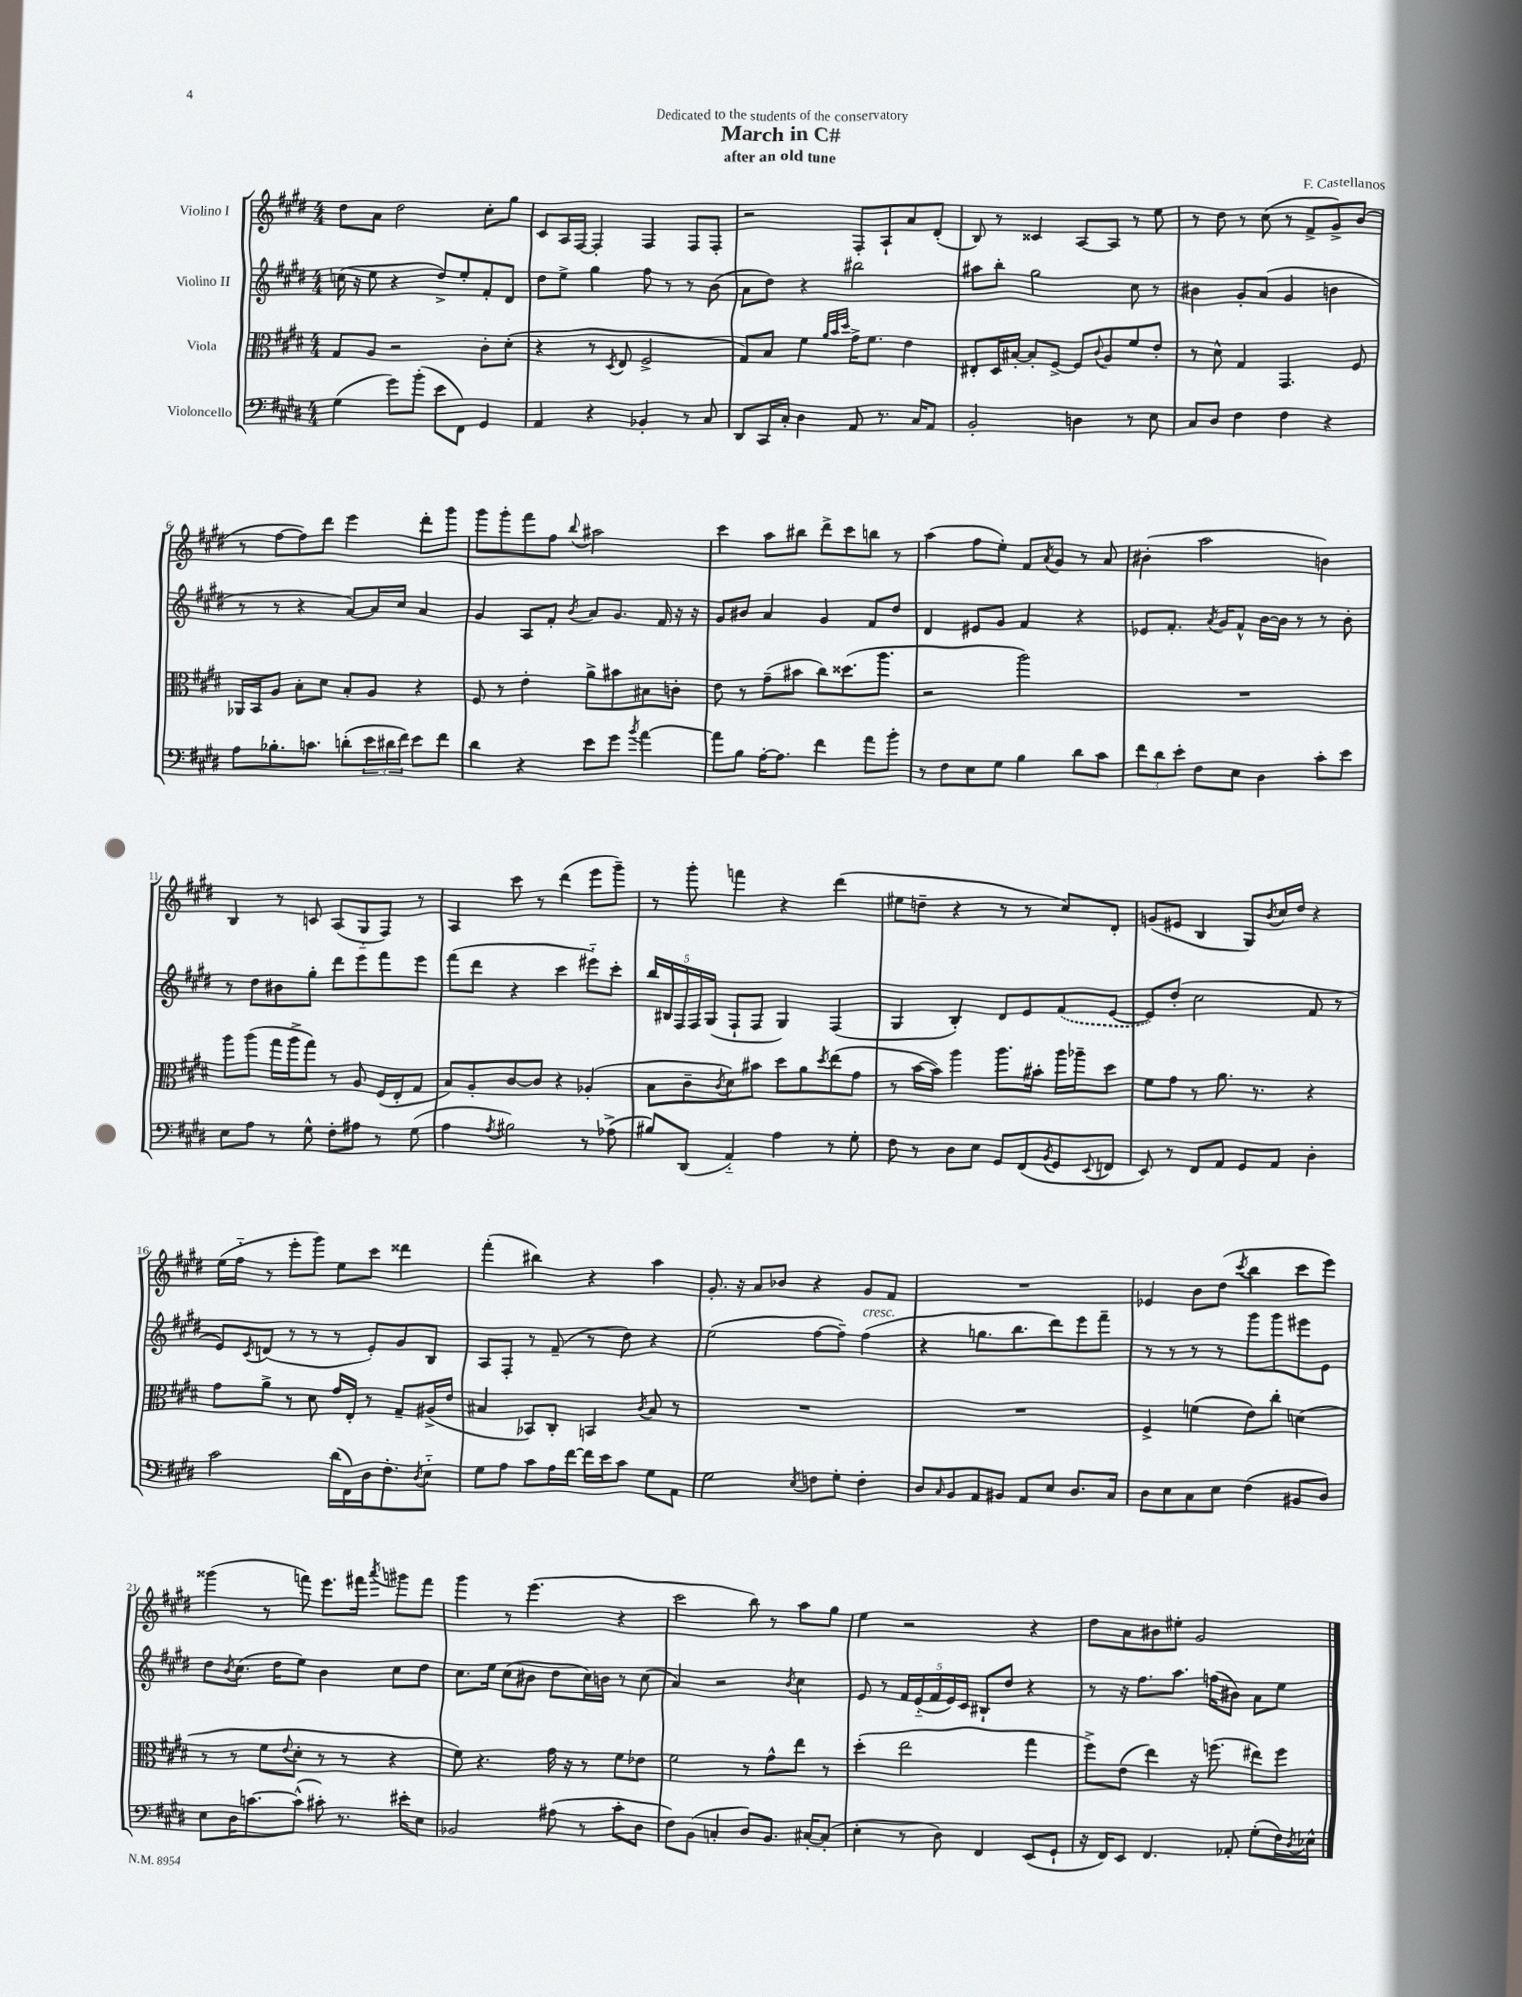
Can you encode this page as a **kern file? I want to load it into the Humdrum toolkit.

**kern	**kern	**kern	**kern
*part4	*part3	*part2	*part1
*staff4	*staff3	*staff2	*staff1
*I"Violoncello	*I"Viola	*I"Violino II	*I"Violino I
*clefF4	*clefC3	*clefG2	*clefG2
*k[f#c#g#d#]	*k[f#c#g#d#]	*k[f#c#g#d#]	*k[f#c#g#d#]
*M4/4	*M4/4	*M4/4	*M4/4
=1	=1	=1	=1
(4G#\	8G#/L	(16ccn\	8dd#\L
.	.	16r	.
.	8A/J	8ee\	8a\J
8g#\L)	2r	4r	2dd#\
(8b'\J	.	.	.
8e\L	.	8dd#^/L)	.
8FF#\J)	.	8ee'/	.
4GG#/	8c#'\L	8f#'/	8cc#'\L
.	(8d#'\J	8d#/J	8gg#\J
=2	=2	=2	=2
4AA/	4r	8dd#\L	8c#/L
.	.	8ee^\J	16A/L
.	.	.	[16F#/JJ
4r	8r	4gg#\	4F#'/]
.	8qD#/	.	.
.	8E/	.	.
4BB-X'/	2F#^/	8ff#\	4F#/
.	.	8r	.
8r	.	8r	8F#/L
8C#/	.	(8b\	8F#'/J
=3	=3	=3	=3
8DD#/L	8G#/L)	8a\L	2r
16CC#/L	8B/J	8dd#\J)	.
16C#'/JJ	.	.	.
4D#\	4f#\	4r	.
.	32qqa/LLL	.	.
.	32qqb/	.	.
.	32qqdd#/JJJ	.	.
8AA/	16g#^\KL	2bb#X\	8F#'/L
.	8.f#\J	.	.
8.r	.	.	8A`/
.	4e\	.	8a/
16C#/KL	.	.	.
8AA/J	.	.	(8d#'/J
=4	=4	=4	=4
2BB'/	8E#X'/L	8aa#X\L	8B/)
.	16D#/L	8bb'\J	8r
.	[16B#X'/JJ	.	.
.	8B#'/L]	2gg#\	4c##X/
.	[8F#^/J	.	.
4Dn\	8F#/L]	.	[8A/L
.	8qqc#/	.	.
.	8A/	.	8A/J]
8r	8f#/	8cc#\	8r
8E\	8e'/J	8r	8ee\
=5	=5	=5	=5
8C#/L	8r	4b#X\	8r
8D#/J	8d#^^\	.	8dd#\
4F#\	4G#/	8g#'/L	8r
.	.	(8a/J	(8cc#\
4F#\	4.GG#/	4g#/	8r
.	.	.	8f#^/L
4r	.	4bn\	8g#^/)
.	8F#/	.	(8b/J
!!LO:LB:g=z
=6	=6	=6	=6
8A\L	16AA-X/LL	8r	8r
.	16BB/J	.	.
8.B-X'\	8A/J	8r	[8ff#\L
.	8B'\L	4r	8ff#\])
8.cn\J	.	.	.
.	8d#\J	.	8ddd#\J
(8dn'\L	8B'/L	[8a/L)	4eee\
24e\L	8A/J	16a/L]	.
24d#X\	.	.	.
.	.	16cc#/JJ	.
24f#\JJ)	.	.	.
8e\L	4r	4a/	8ddd#'\L
8f#\J	.	.	8ggg#\J
=7	=7	=7	=7
4d#\	8F#/	4g#/	8ggg#\L
.	8r	.	8ggg#'\
4r	4e'\	8A/L	8fff#\
.	.	8f#'/J	8ff#\J
.	.	8qb/	8qqbb/
8e\L	8a^\L	8a/L	2aa#X\
8g#\J	8b#X\	8.g#/J	.
8qb/	.	.	.
[4a\	8B#X\	.	.
.	.	16f#/	.
.	8cn'\J	16r	.
.	.	16r	.
=8	=8	=8	=8
8a\L]	8e\	8g#/L	4ccc#\
8B\J	8r	8b#X/J	.
[16A'\KL	(8g#~\L	4a/	8aa\L
8.A\J]	.	.	.
.	8b#X\J	.	8bb#X\J
4f#\	8cc#\L)	4g#/	8ddd#^\L
.	(8.dd##X\	.	8ccc#\
8a\L	.	8f#/L	8bbn\J
.	8.aa\J	.	.
8b'\J	.	8dd#/J	8r
=9	=9	=9	=9
8r	2r	4d#/	(4aa\
8F#\L	.	.	.
8E\	.	8e#X/L	8ff#\L
8G#\J	.	8g#/J	8ee'\J)
4B\	2aa\)	4f#/	8f#/L
.	.	.	8qa/
.	.	.	8g#/J
8d#\L	.	4r	8r
8c#\J	.	.	8a/
=10	=10	=10	=10
12f#\L	1r	8e-X/L	(4b#X'\
12d#\	.	.	.
.	.	8.f#'/J	.
12e'\J	.	.	.
8F#\L	.	.	2aa\
.	.	8qa/	.
.	.	16g#/KL	.
8E\J	.	8f#^^/J	.
4D#\	.	[16b\LL	.
.	.	16b\JJ]	.
.	.	8r	.
8c#'\L	.	8r	4bn\)
8e\J	.	8b'\	.
!!LO:LB:g=z
=11	=11	=11	=11
8E\L	8aa\L	8r	4B/
8A\J	(8aa\J	8dd#\L	.
8r	16gg#\LL	8b#X\	8r
.	16aa^\J	.	.
8G#^^\	8gg#\J)	8gg#'\J	8cn/
8F#'\L	8r	8ddd#\L	(8A/L
8A#X\J	8A/	8eee\	8G#/
8r	(16F#/LL	8fff#\	8F#/J)
.	16E'/J	.	.
(8G#\	8G#/J	8eee\J	8r
=12	=12	=12	=12
4A\	8B/L)	(8fff#\L	4A/
.	8A'/	8ddd#\J	.
8qA/	.	.	.
2B#X\)	[8c#/	4r	8ccc#\
.	8c#/J]	.	8r
.	4r	4ccc#\	(4ddd#\
8r	(4A-X'/	8eee#X\L)	8eee\L
(8A-X^\	.	8ccc#'\J	8ggg#~\J)
=13	=13	=13	=13
8B#X/L)	8B\L	20bb/LL	8r
.	.	20B#X/	.
.	.	20F#/	.
(8DD#/J	8c#~\	.	8ggg#'\
.	.	20F#/	.
.	.	(20G#/JJ	.
.	8qc#/	.	.
4AA/)	8d#\)	8F#`/L	4fffn\
.	8b#X\J	8F#/J	.
4A\	8dd#\L	4G#/)	4r
.	8a\	.	.
.	8qdd#/	.	.
8r	(8ee\	(4F#/	(4ddd#\
8G#'\	8g#\J	.	.
=14	=14	=14	=14
8F#\	8r	4G#/	8ee#X\L
8r	[16b\LL	.	8ddn~\J
.	16b\JJ])	.	.
8D#\L	4aa\	4B'/)	4r
8E\J	.	.	.
8GG#/L	8.aa\L	8d#/L	8r
(8FF#/	.	8e/	8r
.	16b#X'\Jk	.	.
8qBB/	.	.	.
8GG#/	16aa\LL	(8f#/	8cc#/L)
.	16aa-X~\J	.	.
8qqEE/	.	.	.
8FFn/J	8dd#\J	[8e/J	8d#'/J
=15	=15	=15	=15
8EE/)	8f#\L	8e/L])	(8gn/L
8r	8g#\J	(8dd#'/J	8e#X/J
8FF#/L	8r	2cc#\	4B/
8AA/J	8.a\	.	.
8GG#/L	.	.	8G#/L)
.	8.r	.	.
.	.	.	8qb/
8AA/J	.	.	16cc#/L
.	.	.	16dd#/JJ
4D#'\	4r	8f#/	4r
.	.	8r	.
!!LO:LB:g=z
=16	=16	=16	=16
2c#\	8g#\L	8e/L)	(16ee\LL
.	.	.	16ff#\JJ
.	.	8qc#/	.
.	8a^\J	(8dn/J	8r
.	8r	8r	8eee'\L
.	8d#\	8r	8ggg#\J)
(16d#\LL	16g#/LL	8r	8ee\L
16FF#\)	16E'/JJ	.	.
16D#\J	8r	8e'/L)	8ccc#\J
8.F#'\	.	.	.
.	8G#~/L	8g#/	4ddd##X\
8qD#/	.	.	.
8E\J	(16A#X^/L	8B/J	.
.	16e/JJ	.	.
=17	=17	=17	=17
8G#\L	4B#X/	8A/L	(4fff#'\
8A\J	.	8F#'/J	.
8c#\L	8BB-X/L)	8r	4bb#X\)
16A\L	8C#'/J	(8f#~/	.
[16f#\JJ	.	.	.
16f#\LL]	4BBn/	8r	4r
16e\J	.	.	.
8c#\J	.	8dd#\)	.
.	8qc#/	.	.
8G#\L	8B#/	4r	4aa\
8AA\J	8r	.	.
=18	=18	=18	=18
2G#\	1r	(2ee\	8.g#'/
.	.	.	16r
.	.	.	8a/L
.	.	.	8b-X/J
8qE/	.	.	.
8Fn\L	.	[8ff#\L	4r
8G#'\J	.	8ff#~\J])	.
!	!	!LO:TX:a:i:t=cresc.	!
4F'\	.	(4ff#\	8g#/L
.	.	.	8f#/J
=19	=19	=19	=19
8D#/L	1r	4r	1r
16qqC#/	.	.	.
8BB/	.	.	.
8AA/	.	8.ggn\L	.
8BB#X/J	.	.	.
.	.	8.bb\	.
8AA/L	.	.	.
8E/J	.	8ddd#\)	.
8.D#/L	.	8eee\	.
.	.	8fff#~\J	.
16C#/Jk	.	.	.
=20	=20	=20	=20
8D#\L	4F#^/	8r	4e-X/
8E\	.	8r	.
8C#\	(4fn\	8r	8b\L
8E\J	.	8r	(8dd#\J
.	.	.	8qccc#/
(4F#\	8e\L)	8ggg#\L	4bb\
.	8cc#'\J	8ggg#\	.
8BB#X/L	(4dn\	8eee#X\	8ccc#\L
8D#/J)	.	8e\J	8eee\J)
!!LO:LB:g=z
=21	=21	=21	=21
8E\L	8r	8dd#\L	(4ggg##X\
.	.	8qb/	.
16D#\K	8r	(8.cc#\J	.
[8.cn\	.	.	.
.	8f#\L	.	8r
.	.	16dd#\KL	.
.	8qqe/	.	.
(8c^^\J]	8d#'\J	8ee\J)	8fffn\)
8c#X'\)	8r	4b\	8.eee\L
8.r	8r	.	.
.	.	.	16fff#X\Jk
.	.	.	8qaaa/
.	4r	8cc#\L	8ggg#X\L
16e#X'\KL	.	.	.
8E\J	.	8dd#\J	8fff#\J
=22	=22	=22	=22
2BB-X/	8f#\)	8.cc#\L	4ggg#\
.	4.r	.	.
.	.	16ee\Jk	.
.	.	(8cc#\L	8r
.	.	8b#X\J	(4.eee\
(8A#X\	16g#\	8dd#\L	.
.	16r	.	.
8r	8r	16cc#\L)	.
.	.	16bn\JJ	.
8c#'\L	8f#\L	8r	4r
8D#\J	8e-X\J	(8cc#\	.
=23	=23	=23	=23
8F#\L)	2f#\	4a/)	2ccc#\
(8BB\J	.	.	.
4Cn'/	.	2r	.
8D#/L)	8r	.	8bb\)
8.BB/J	8g#^^\L	.	8r
.	.	8qb/	.
.	8ee\J	4cc#\	8aa\L
[16C#X'/KL	.	.	.
(8C#'/J]	8r	.	8gg#\J
=24	=24	=24	=24
4E'\	(4dd#'\	8e/	4ee\
.	.	8r	.
8r	2ee\	20f#/LL	2r
.	.	(20e/	.
.	.	20f#/	.
8D#\)	.	.	.
.	.	20e/)	.
.	.	20c#/JJ	.
4FF#/	.	8B#X`/L	.
.	.	8dd#/J	.
(8EE/L	4gg#\	4r	4r
8GG#`/J	.	.	.
=25	=25	=25	=25
16r	8ff#^\L)	8r	8dd#\L
16FF#/KL)	.	.	.
8EE/J	(8e\J	16r	8a\
.	.	8.ff#\L	.
4.FF#/	4ee\)	.	8b#X\
.	.	8.aa\J	8ee#X'\J
.	16r	.	2g#/
.	(8.ffn\	(16ffn\KL	.
8AA-X'/	.	8b#X\J)	.
(8G#'\L	8ee#X\L)	8a\L	.
16F#\L)	8ff\J	8ee\J	.
8qD#/	.	.	.
16E-X^^\JJ	.	.	.
==	==	==	==
*-	*-	*-	*-
